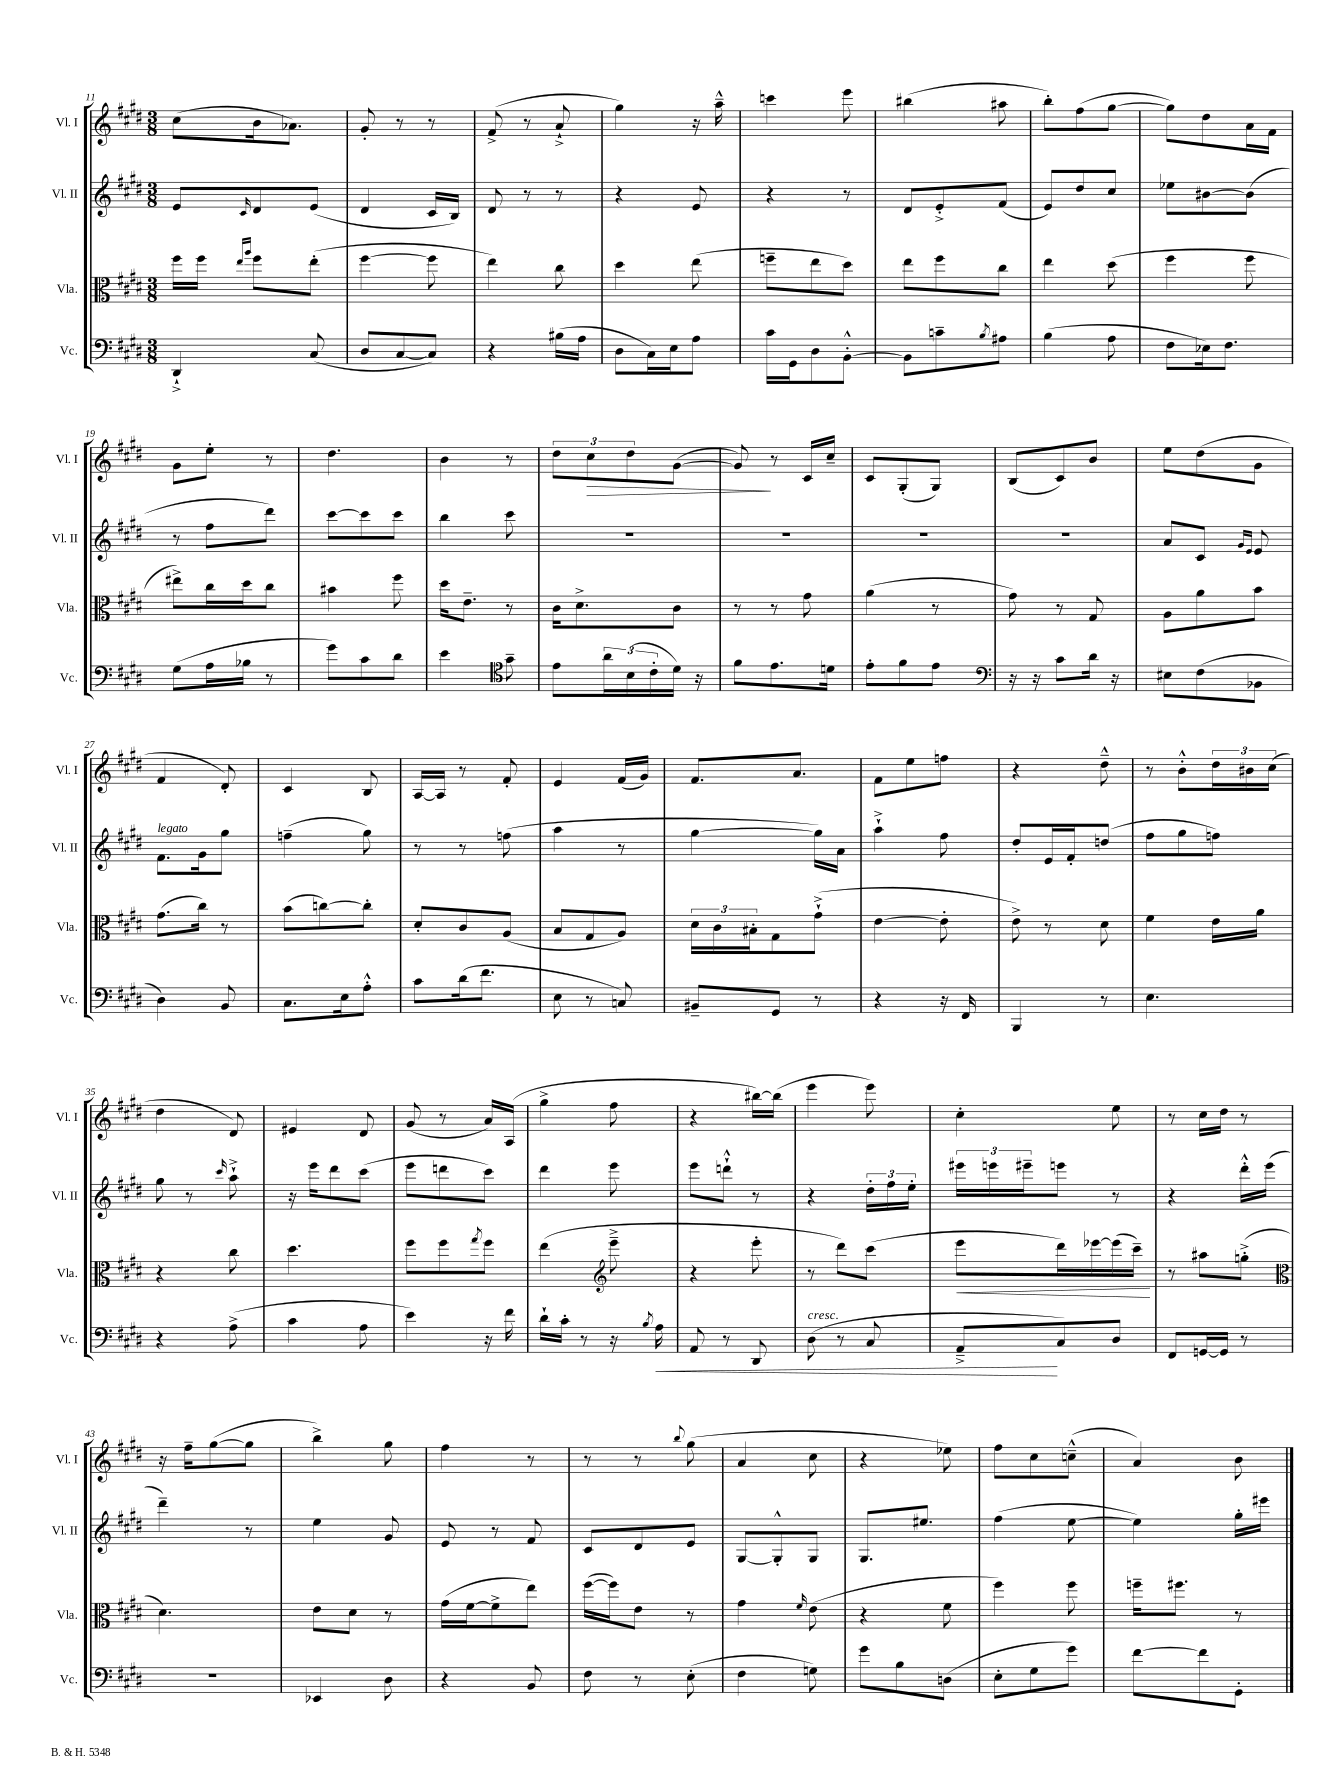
<<
\new StaffGroup <<
\new Staff = "s0" \with { instrumentName = "Vl. I" shortInstrumentName = "Vl. I" } {
    \clef treble \key e \major \numericTimeSignature \time 3/8
    cis''8( b'16 aes'8.) |
    gis'8-. r8 r8 |
    fis'8->( r8 a'8-!-> |
    gis''4) r16 a''16---^ |
    c'''4 e'''8 |
    bis''4( ais''8 |
    b''8-.) fis''8( gis''8~ |
    gis''8) dis''8 a'16 fis'16 |
    gis'8 e''8-. r8 |
    dis''4. |
    b'4 r8 |
    \tuplet 3/2 { dis''8 cis''8\> dis''8 } gis'8~( |
    gis'8\!) r8 cis'16 cis''16-- |
    cis'8 gis8-.( gis8) |
    b8( cis'8) b'8 |
    e''8 dis''8( gis'8 |
    fis'4 dis'8-.) |
    cis'4 b8 |
    a16~ a16 r8 fis'8-. |
    e'4 fis'16( gis'16) |
    fis'8. a'8. |
    fis'8 e''8 f''8 |
    r4 dis''8---^ |
    r8 b'8-.-^ \tuplet 3/2 { dis''16 bis'16 cis''16( } |
    dis''4 dis'8) |
    eis'4 dis'8 |
    gis'8( r8 a'16) a16( |
    gis''4-> fis''8 |
    r4 bis''16~) bis''16( |
    e'''4 e'''8) |
    cis''4-. e''8 |
    r8 cis''16 dis''16 r8 |
    r16 fis''16-- gis''8~( gis''8 |
    b''4->) gis''8 |
    fis''4 r8 |
    r8 r8 \appoggiatura { b''8 } gis''8( |
    a'4 cis''8 |
    r4 ees''8) |
    fis''8 cis''8 c''8---^( |
    a'4) b'8 \bar "|." |
}
\new Staff = "s1" \with { instrumentName = "Vl. II" shortInstrumentName = "Vl. II" } {
    \clef treble \key e \major \numericTimeSignature \time 3/8
    e'8 \grace { cis'16 } dis'8 e'8( |
    dis'4 cis'16 b16) |
    dis'8 r8 r8 |
    r4 e'8 |
    r4 r8 |
    dis'8 e'8-.-> fis'8( |
    e'8) dis''8 cis''8 |
    ees''8 bis'8~ bis'8( |
    r8 fis''8 dis'''8) |
    cis'''8~ cis'''8 cis'''8 |
    b''4 cis'''8 |
    R4. |
    R4. |
    R4. |
    R4. |
    a'8 cis'8 \grace { gis'16 e'16 } e'8 |
    fis'8.^\markup { \italic "legato" } gis'16 gis''8 |
    f''4--( gis''8) |
    r8 r8 f''8( |
    a''4 r8 |
    gis''4~ gis''16) a'16 |
    a''4-!-> fis''8 |
    dis''8-. e'16 fis'16-. d''8( |
    fis''8 gis''8 f''8) |
    gis''8 r8 \grace { cis'''16 } a''8-!-> |
    r16 e'''16 dis'''8 cis'''8( |
    e'''8 d'''8 cis'''8) |
    dis'''4 e'''8 |
    e'''8 d'''8-!-^ r8 |
    r4 \tuplet 3/2 { dis''16-. fis''16 e''16-. } |
    \tuplet 3/2 { eis'''16 e'''16 eis'''16-- } e'''8 r8 |
    r4 dis'''16-.-^ e'''16( |
    dis'''4--) r8 |
    e''4 gis'8 |
    e'8 r8 fis'8 |
    cis'8 dis'8 e'8 |
    gis8~ gis8-.-^ gis8 |
    gis8. eis''8. |
    fis''4( e''8~ |
    e''4) gis''16-. eis'''16 \bar "|." |
}
\new Staff = "s2" \with { instrumentName = "Vla." shortInstrumentName = "Vla." } {
    \clef alto \key e \major \numericTimeSignature \time 3/8
    fis''16 fis''16 \grace { e''16 a''16 } fis''8 e''8-.( |
    fis''4~ fis''8 |
    e''4) cis''8 |
    dis''4 e''8( |
    f''8-- e''8 dis''8) |
    e''8 fis''8 cis''8 |
    e''4 dis''8( |
    fis''4 fis''8 |
    eis''8->) cis''16 dis''16 cis''8 |
    bis'4 fis''8 |
    dis''16 e'8.-- r8 |
    cis'16 dis'8.-> cis'8 |
    r8 r8 gis'8 |
    a'4( r8 |
    gis'8) r8 gis8 |
    a8 a'8 b'8 |
    gis'8.( cis''16) r8 |
    b'8( c''8~) c''8-. |
    dis'8-. cis'8 a8( |
    b8 gis8 a8) |
    \tuplet 3/2 { dis'16 cis'16 bis16-. } gis8 gis'8-!->( |
    e'4~ e'8-. |
    e'8->) r8 dis'8 |
    fis'4 e'16 a'16 |
    r4 cis''8 |
    dis''4. |
    fis''8 fis''8 \acciaccatura { gis''8 } fis''8 |
    e''4( \clef treble e'''8---> |
    r4 e'''8-. |
    r8 dis'''8) cis'''8( |
    e'''8\< dis'''16) ees'''16~ ees'''16( cis'''16--\!) |
    r8 ais''8 g''8-.->( |
    \clef alto dis'4.) |
    e'8 dis'8 r8 |
    gis'16( fis'16~ fis'8-> e''8) |
    fis''16~( fis''16) e'8 r8 |
    gis'4 \grace { fis'16 } e'8( |
    r4 fis'8 |
    fis''4) fis''8 |
    f''16-- fis''8. r8 \bar "|." |
}
\new Staff = "s3" \with { instrumentName = "Vc." shortInstrumentName = "Vc." } {
    \clef bass \key e \major \numericTimeSignature \time 3/8
    dis,4-!-> cis8( |
    dis8 cis8~ cis8) |
    r4 bis16( a16 |
    dis8 cis16) e16 a8 |
    cis'16 gis,16 dis8 b,8~-.-^ |
    b,8 c'8-- \acciaccatura { b8 } ais8 |
    b4( a8 |
    fis8 ees16) fis8. |
    gis8( a16 bes16 r8 |
    gis'8) cis'8 dis'8 |
    e'4 \clef tenor gis'8-- |
    e'8 \tuplet 3/2 { a'16 b16( cis'16-. } dis'16) r16 |
    fis'8 e'8. d'16 |
    e'8-. fis'8 e'8 |
    \clef bass r16 r16 cis'8 dis'16 r16 |
    eis8 fis8( bes,8 |
    dis4) b,8 |
    cis8. e16 a8-.-^ |
    cis'8 dis'16( fis'8. |
    e8 r8 c8) |
    bis,8-- gis,8 r8 |
    r4 r16 fis,16 |
    b,,4 r8 |
    e4. |
    r4 a8->( |
    cis'4 a8 |
    e'4) r16 fis'16 |
    dis'16-! cis'16-. r8 r16 \acciaccatura { b8 } a16\< |
    a,8 r8 dis,8 |
    dis8^\markup { \italic "cresc." }( r8 cis8 |
    a,8--->\! cis8) dis8 |
    fis,8 g,16~ g,16 r8 |
    r4. |
    ees,4 dis8 |
    r4 b,8 |
    fis8 r8 e8-.( |
    fis4 g8) |
    gis'8 b8 d8( |
    e8-. gis8 gis'8) |
    fis'8~ fis'8 gis,8-. \bar "|." |
}
>>
>>
\layout { \context { \Score currentBarNumber = #11 } }
